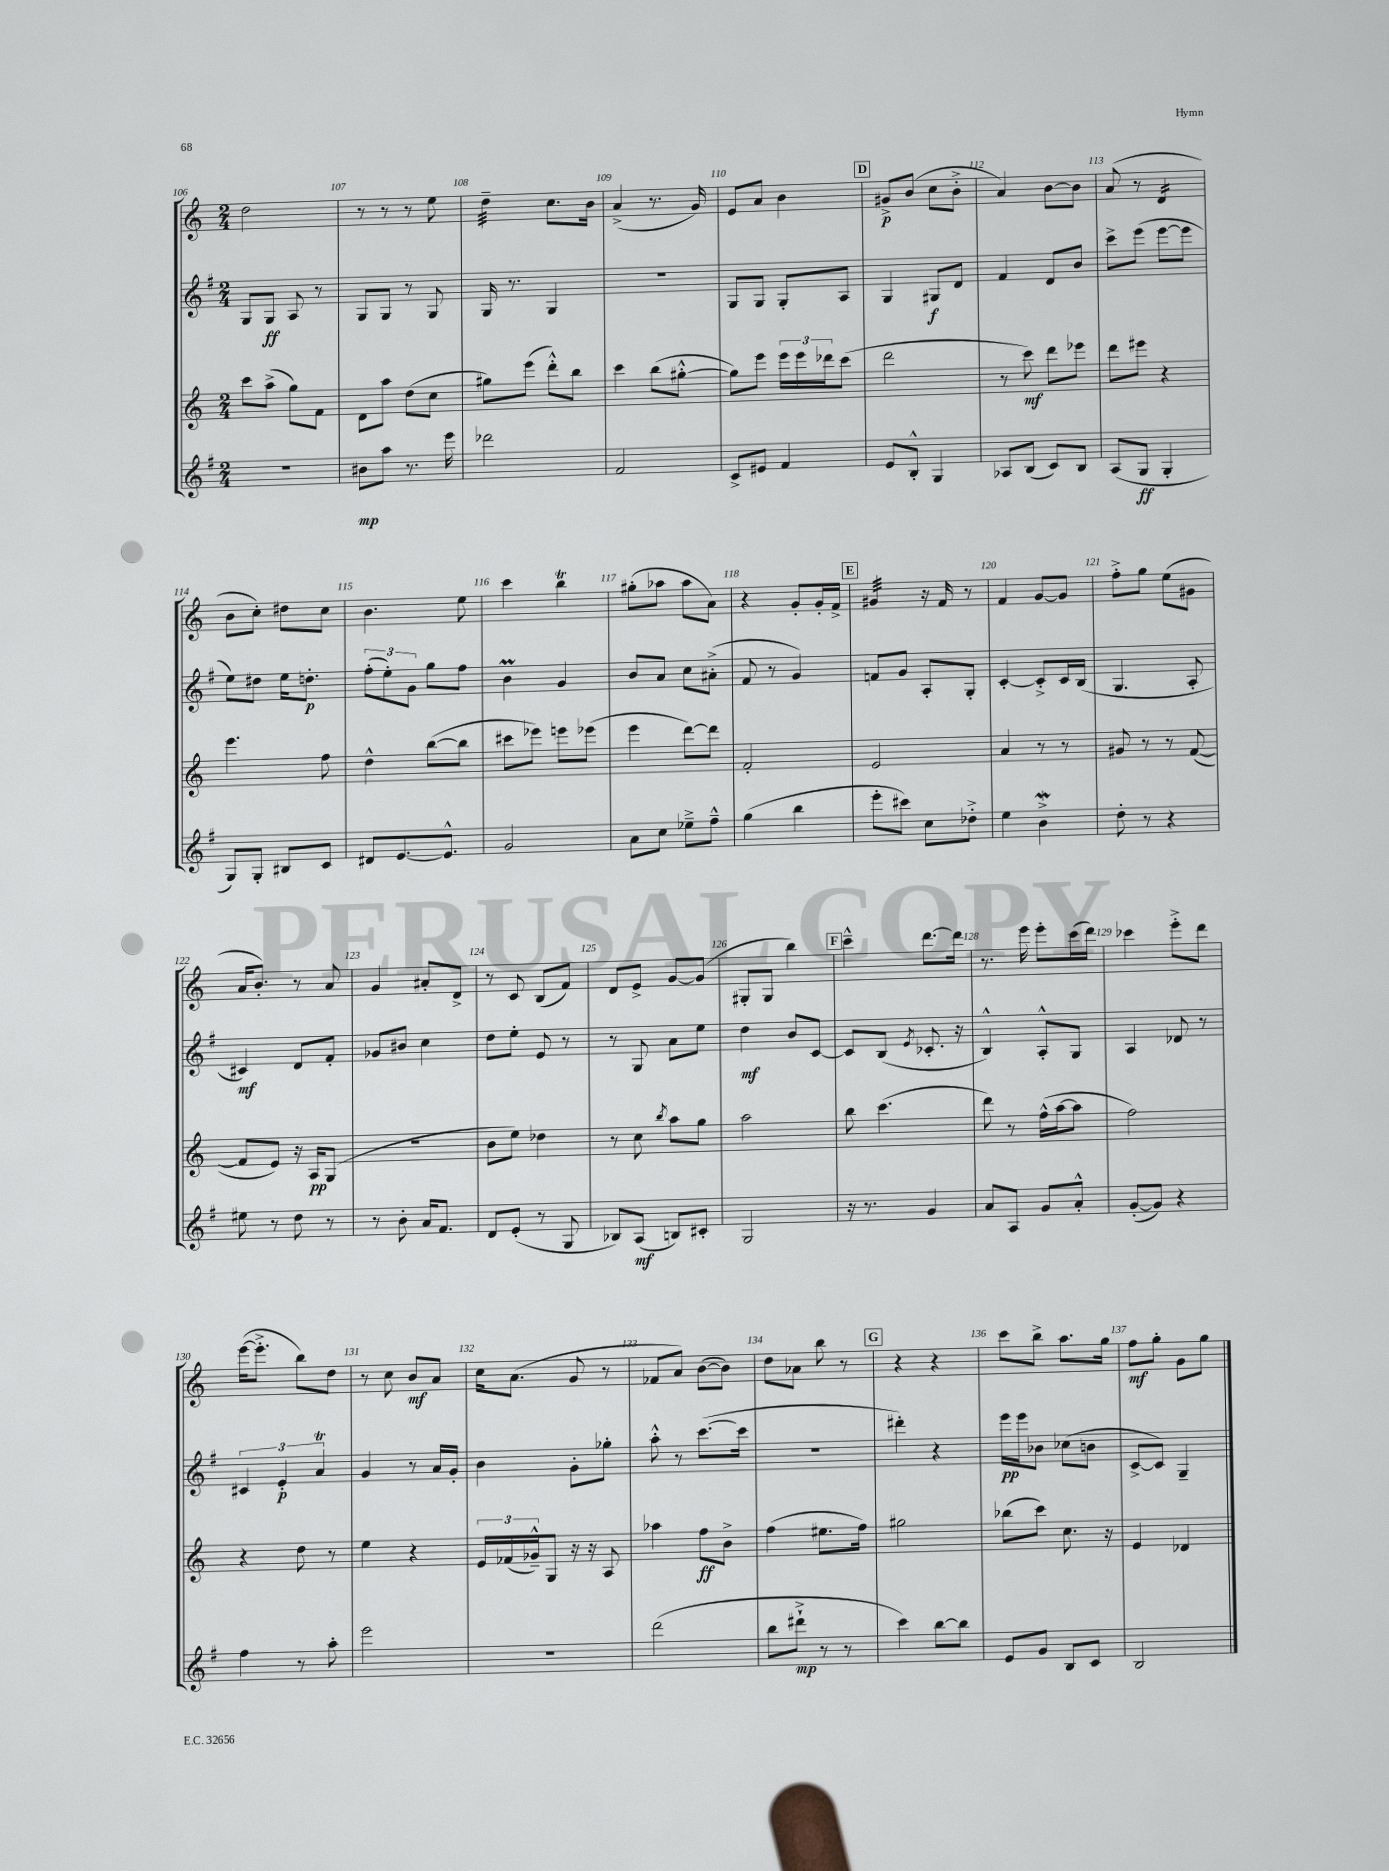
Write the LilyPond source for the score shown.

<<
\new StaffGroup <<
\new Staff = "s0" {
    \clef treble \key c \major \numericTimeSignature \time 2/4
    d''2 |
    r8 r8 r8 e''8 |
    d''4:32-- c''8. b'16 |
    a'4->( r8. g'16) |
    e'8 a'8 b'4 |
    \mark \markup { \box "D" } gis'8->\p b'8( c''8 b'8-.-> |
    a'4) b'8~ b'8 |
    a'8( r8 d'4:16 |
    b'8 c''8-.) dis''8 c''8 |
    b'4. e''8 |
    c'''4 b''4\trill |
    gis''8-.( aes''8 aes''8 a'8) |
    r4 g'8-. g'16-. f'16-> |
    \mark \markup { \box "E" } gis'4:32 r16 f'16 r8 |
    f'4 g'8~ g'8 |
    f''8-.-> g''8 e''8( gis'8 |
    a'16 b'8.-.) r8 a'8 |
    g'4 ais'8-. d'8-> |
    r8 c'8 b8( f'8) |
    d'8 e'8-> g'8~ g'8( |
    gis8-. gis8 b''4) |
    \mark \markup { \box "F" } c'''4---^ d'''8.~ d'''16 |
    r8. e'''16 e'''8-. c'''16( d'''16) |
    ces'''4 e'''8-.-> d'''8 |
    e'''16~( e'''8.-.-> b''8) d''8 |
    r8 c''8 b'8\mf a'8 |
    c''16 a'8.( g'8 r8 |
    fes'8 a'8) b'8~( b'8) |
    d''8 aes'8 b''8 r8 |
    \mark \markup { \box "G" } r4 r4 |
    c'''8 b''8-> a''8. g''16 |
    f''8\mf g''8-. g'8 g''8 \bar "|." |
}
\new Staff = "s1" {
    \clef treble \key g \major \numericTimeSignature \time 2/4
    g8 g8\ff a8 r8 |
    g8 g8 r8 g8 |
    g16 r8. g4 |
    r2 |
    g8 g8 g8-. a8 |
    \mark \markup { \box "D" } g4 gis8\f d'8 |
    fis'4 d'8 b'8 |
    c'''8-> e'''8( e'''8~ e'''8 |
    e''8) dis''8 e''16 d''8.-.\p |
    \tuplet 3/2 { fis''8-.( e''8-.) g'8 } g''8 fis''8 |
    b'4\prall g'4 |
    b'8 a'8 c''8 ais'8-.->( |
    fis'8 r8 g'4) |
    \mark \markup { \box "E" } f'8 g'8 a8-. g8-. |
    c'4~-. c'8-.-> c'16 b16( |
    g4. a8-. |
    cis'4\mf) d'8 fis'8-. |
    ges'8 bis'8 c''4 |
    d''8 e''8-. e'8 r8 |
    r8 g8 a'8 e''8 |
    d''4\mf b'8 c'8~ |
    \mark \markup { \box "F" } c'8 b8( \acciaccatura { e'8 } ces'8.-. r16 |
    b4-^) a8-.-^ g8 |
    a4 des'8 r8 |
    \tuplet 3/2 { cis'4 e'4-.\p a'4\trill } |
    g'4 r8 a'16 g'16-. |
    b'4 g'8-. ges''8-. |
    a''8-.-^ r8 c'''8.~( c'''16 |
    R2 |
    \mark \markup { \box "G" } dis'''4-.) r4 |
    e'''16\pp e'''16 bes'8 ces''8( b'8 |
    c'8~-> c'8) g4-- \bar "|." |
}
\new Staff = "s2" {
    \clef treble \key c \major \numericTimeSignature \time 2/4
    c'''8 a''8->( g''8) f'8 |
    d'8 a''8 d''8( c''8 |
    gis''8) e'''8( d'''8-.-^) b''8 |
    c'''4 b''8( gis''8~-.-^ |
    gis''8) e'''8 \tuplet 3/2 { e'''16 e'''16 des'''16 } c'''8( |
    \mark \markup { \box "D" } d'''2 |
    r8 c'''8\mf) d'''8 ees'''8 |
    d'''8 eis'''8 r4 |
    e'''4. f''8 |
    d''4-^ b''8~( b''8 |
    cis'''8 ees'''8) e'''8 ees'''8( |
    e'''4 d'''8~) d'''8 |
    f'2-. |
    \mark \markup { \box "E" } e'2 |
    a'4 r8 r8 |
    gis'8 r8 r8 f'8~( |
    f'8 e'8) r16 a16\pp g8( |
    R2 |
    b'8 e''8) des''4 |
    r8 c''8 \acciaccatura { b''8 } a''8 g''8 |
    a''2 |
    \mark \markup { \box "F" } b''8 c'''4.( |
    d'''8) r8 f''16-^( a''16~ a''8 |
    f''2) |
    r4 d''8 r8 |
    e''4 r4 |
    \tuplet 3/2 { e'16 fes'16( ges'16---^) } g8 r16 r16 a8 |
    aes''4 f''8\ff b'8-> |
    f''4( eis''8. f''16) |
    \mark \markup { \box "G" } gis''2 |
    bes''8( c'''8) c''8. r16 |
    e'4 des'4 \bar "|." |
}
\new Staff = "s3" {
    \clef treble \key g \major \numericTimeSignature \time 2/4
    r2 |
    bis'8\mp a''8 r8. e'''16 |
    des'''2 |
    fis'2 |
    c'8-> eis'8 fis'4 |
    \mark \markup { \box "D" } e'8 b8-.-^ g4 |
    aes8 b8( c'8) b8 |
    a8( g8\ff g4-. |
    g8) g8-. bis8 c'8 |
    dis'8 e'8.~ e'8.-^ |
    g'2 |
    a'8 c''8 ees''8---> fis''8---^ |
    g''4( b''4 |
    \mark \markup { \box "E" } e'''8-. cis'''8) c''8 des''8-.-> |
    e''4 b'4->\mordent |
    d''8-. r8 r4 |
    eis''8 r8 d''8 r8 |
    r8 b'8-. a'16 fis'8. |
    d'8 e'8-.( r8 g8 |
    bes8) a8\mf( b8) cis'8-. |
    g2 |
    \mark \markup { \box "F" } r16 r8. g'4 |
    a'8 a8 g'8 a'8-.-^ |
    g'8~-.( g'8) r4 |
    fis''4 r8 a''8-. |
    e'''2 |
    R2 |
    d'''2( |
    b''8 dis'''8-!->\mp r8 r8 |
    \mark \markup { \box "G" } c'''4) b''8~ b''8 |
    e'8 g'8 b8 c'8 |
    b2 \bar "|." |
}
>>
>>
\layout { \context { \Score currentBarNumber = #106 \override BarNumber.break-visibility = ##(#f #t #t) barNumberVisibility = #all-bar-numbers-visible } }
